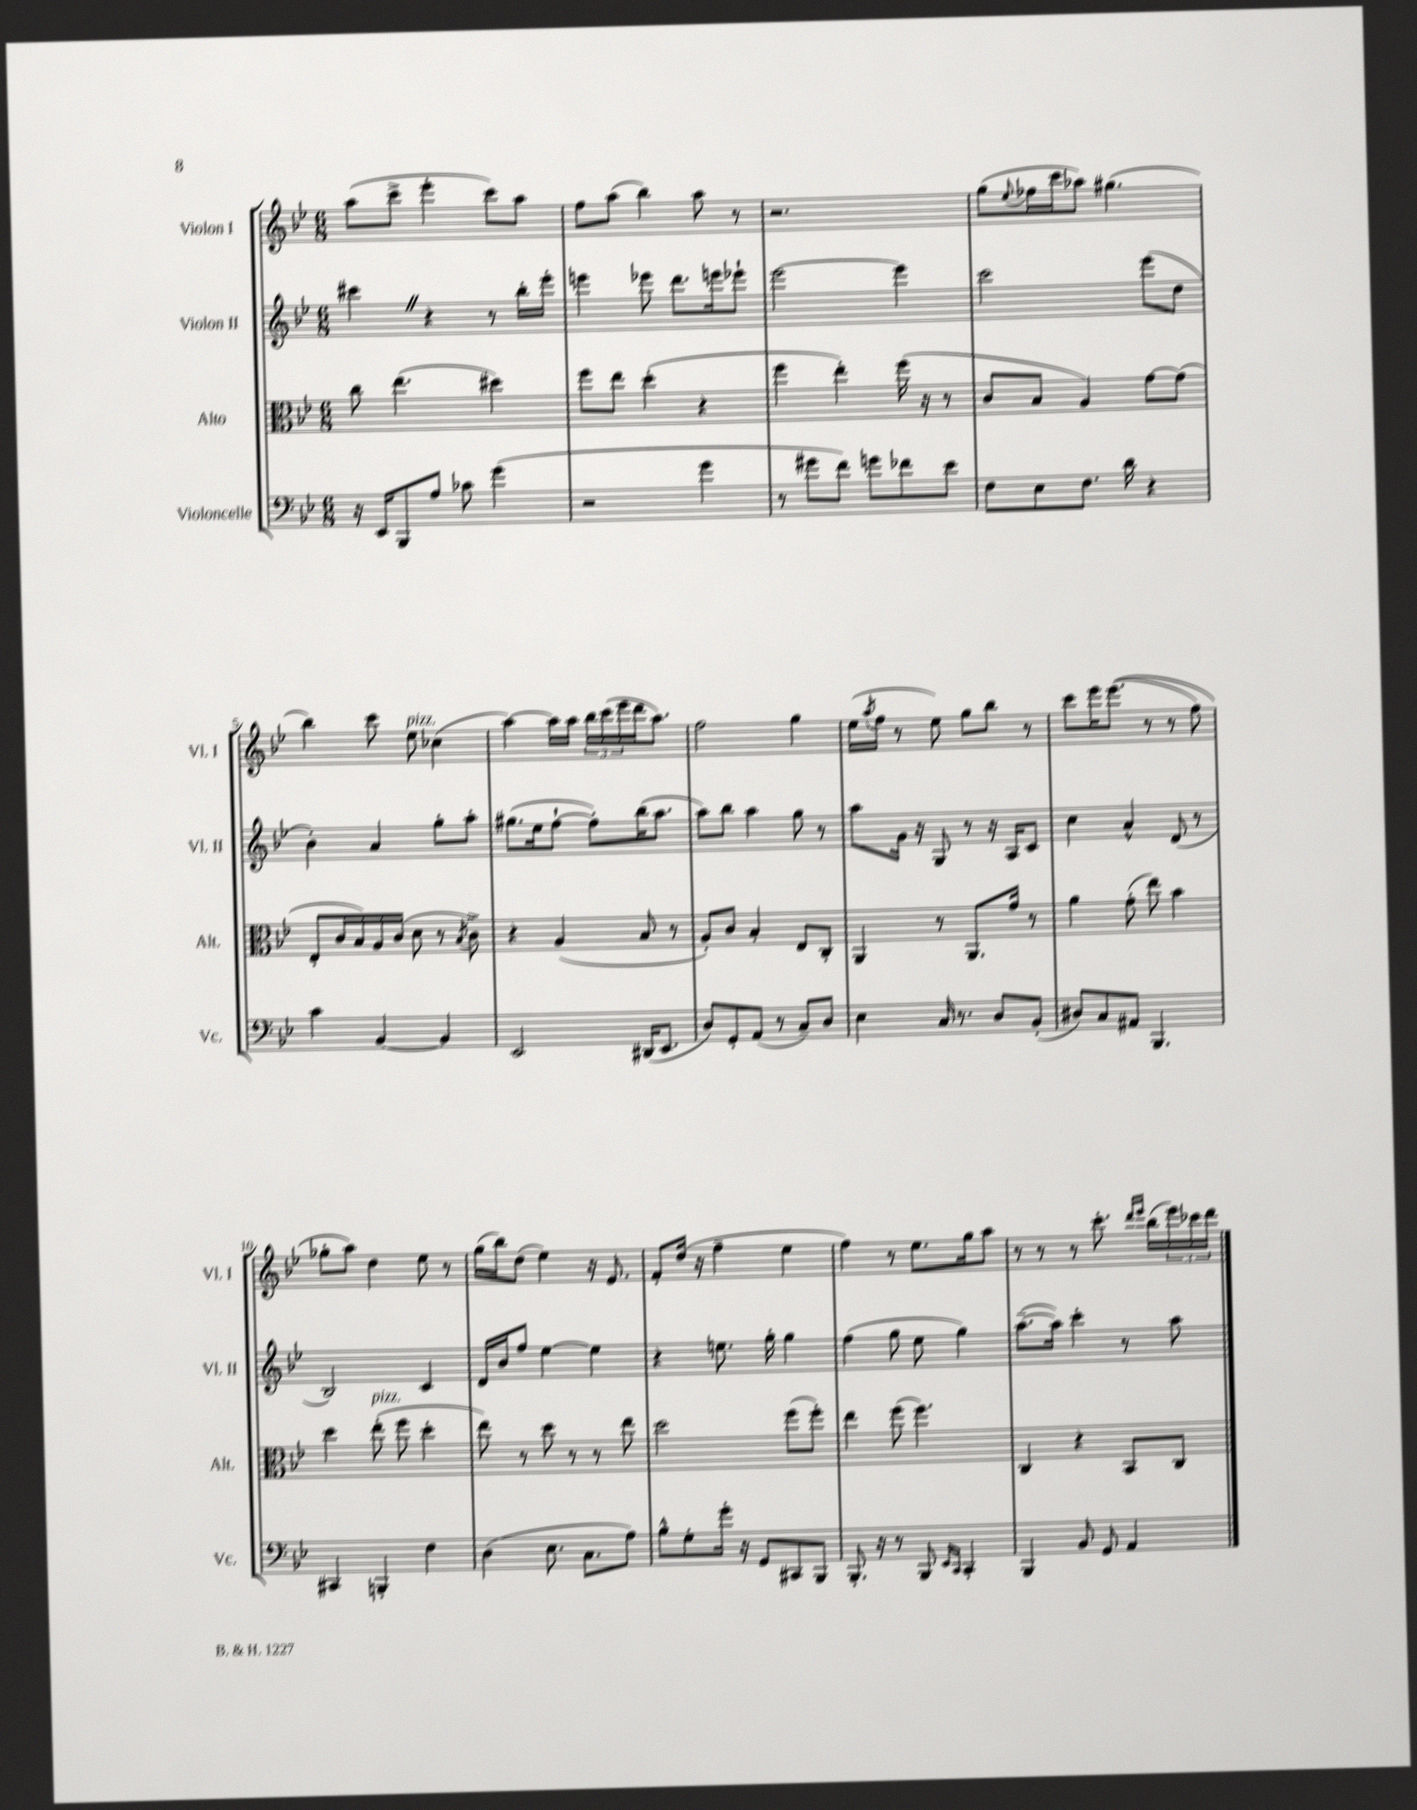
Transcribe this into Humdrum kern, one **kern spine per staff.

**kern	**kern	**kern	**kern
*part4	*part3	*part2	*part1
*staff4	*staff3	*staff2	*staff1
*I"Violoncelle	*I"Alto	*I"Violon II	*I"Violon I
*I'Vc.	*I'Alt.	*I'Vl. II	*I'Vl. I
*clefF4	*clefC3	*clefG2	*clefG2
*k[b-e-]	*k[b-e-]	*k[b-e-]	*k[b-e-]
*M6/8	*M6/8	*M6/8	*M6/8
=1	=1	=1	=1
16r	8cc\	4ccc#XZ\	(8aa\L
16EE-/KL	.	.	.
8BBB-/	(4.ee-\	.	8ccc^\J
8A/J	.	4r	4eee-'\
8c-X\	.	.	.
(4g\	4dd#X\)	8r	8ccc\L)
.	.	16bb-'\LL	8aa\J
.	.	16eee-'\JJ	.
=2	=2	=2	=2
2r	8ff\L	4eeen\	8ff\L
.	8ee-\J	.	(8aa\J
.	(4dd'\	8eee-X\	4bb-\)
.	.	8.ddd\L	.
4g\	4r	.	8aa\
.	.	16eeen\k	.
.	.	8eee-X`\J	8r
=3	=3	=3	=3
8r	4ff\	[2eee-\	2.r
8g#X\L	.	.	.
8f\J)	4ee-'\)	.	.
8gn\L	.	.	.
8f-X\	(16ff\	4eee-\]	.
.	16r	.	.
8e-\J	8r	.	.
=4	=4	=4	=4
8F\L	8c/L	2ccc\	(8gg\L
.	.	.	8qqee-/
8E-\	8B-/J	.	16ff-X\L
.	.	.	16ccc\J
8.F\J	4A/)	.	8aa-X\J)
.	.	.	(4.gg#X\
16d\	.	.	.
4r	[8g\L	(8eee-\L	.
.	(8g\J]	8dd\J	.
!!LO:LB:g=z
=5	=5	=5	=5
4c\	8E-'/L	4b-'\)	4bb-\)
.	16c/L	.	.
.	16B-/)	.	.
[4BB-/	16A/	4a/	8ccc\
.	(16c/JJ	.	.
!	!	!	!LO:TX:a:i:t=pizz.
.	8d\	.	8ee-\
4BB-/]	8r	8gg'\L	(4cc-X\
.	8qB-/	.	.
.	8c^\)	8aa'\J	.
=6	=6	=6	=6
2EE-/	4r	(8.gg#X\L	[4aa\)
.	.	16ee-\k	.
.	(4A/	[8ff`\J	16aa\LL]
.	.	.	16aa\JJ
.	.	8ff'\L])	24bb-\LL
.	.	.	(24ccc\
.	.	.	24eee-\
(16DD#X/KL	8B-/	(16bb-\K	16ddd\J
8.EE-/J	.	8.aa\J	8.aa\J)
.	8r	.	.
=7	=7	=7	=7
8D/L)	8A'/L)	8aa\L)	2ff\
8GG'/	8c/J	8bb-\J	.
(8AA/J	4B-'/	4aa\	.
8r	.	.	.
8C~/L)	8E-/L	8gg\	4gg\
8D/J	8C'/J	8r	.
=8	=8	=8	=8
4E-\	4AA/	8aa\L	(16ee-\LL
.	.	.	8qaa/
.	.	.	16ff\JJ
.	.	16g\Jk	8r
.	.	16r	.
16C/	8r	8G/	8ee-\)
8.r	.	.	.
.	8.AA/L	8r	8gg\L
8D/L	.	16r	8bb-\J
.	16g/Jk	16A/KL	.
(8BB-'/J	8r	8c/J	8r
=9	=9	=9	=9
8D#X/L)	4a\	4cc\	8ccc\L
8C/	.	.	16eee-\K
.	.	.	((8.eee-\J
8AA#X/J	(8g'\	4a^^/	.
4.BBB-/	8ee-\)	.	8r
.	4b-\	(8d/	8r
.	.	8r	8ff\)
!!LO:LB:g=z
=10	=10	=10	=10
4CC#X/	4dd\	2B-/)	8gg-X'\L
.	.	.	8aa\J)
!	!LO:TX:a:i:t=pizz.	!	!
4BBBn'/	(8ee-'\	.	4dd\
.	8ff\	.	.
4F\	4dd'\	4c/	8ee-\
.	.	.	8r
=11	=11	=11	=11
(4D\	8ee-\)	16d/LL	(16gg\LL
.	.	16b-/J	16bb-\J)
.	8r	8ff/J	(8dd\J
8.E-\	8dd\	[4ee-\	4ee-\)
.	8r	.	.
8.C\L	.	.	.
.	8r	4ee-\]	16r
.	.	.	8.e-/
8A\J)	8ee-\	.	.
=12	=12	=12	=12
8B-^^\L	2dd\	4r	8f'/L
8G'\	.	.	(16dd/Jk
.	.	.	16r
16g'\Jk	.	8.een\	4ff~\
16r	.	.	.
8GG/L	.	.	.
.	.	16gg'\	.
8CC#X/	(8ff\L	4gg\	4ee-\
8BBB-/J	8ff'\J)	.	.
=13	=13	=13	=13
8.BBB-'/	4ee-\	(4ff\	4ff\)
16r	.	.	.
8r	(8ff\	8gg\	8r
8BBB-/	4.ff\)	8ee-\	8.ee-\L
16qqEE-/LL	.	.	.
16qqCC/JJ	.	.	.
4CC'/	.	4gg\)	.
.	.	.	16gg\k
.	.	.	8aa\J
=14	=14	=14	=14
4BBB-/	4C/	([8.aa~\L	8r
.	.	.	8r
.	.	16aa\Jk])	.
8BB-/	4r	4ccc'\	8r
8GG/	.	.	8.ccc'\
4AA/	8BB-/L	8r	.
.	.	.	16qqddd/LL
.	.	.	16qqeee-/JJ
.	.	.	(16bb-\LL
.	8C/J	8aa\	24eee-\)
.	.	.	24ccc-X\
.	.	.	24ddd\JJ
==	==	==	==
*-	*-	*-	*-
